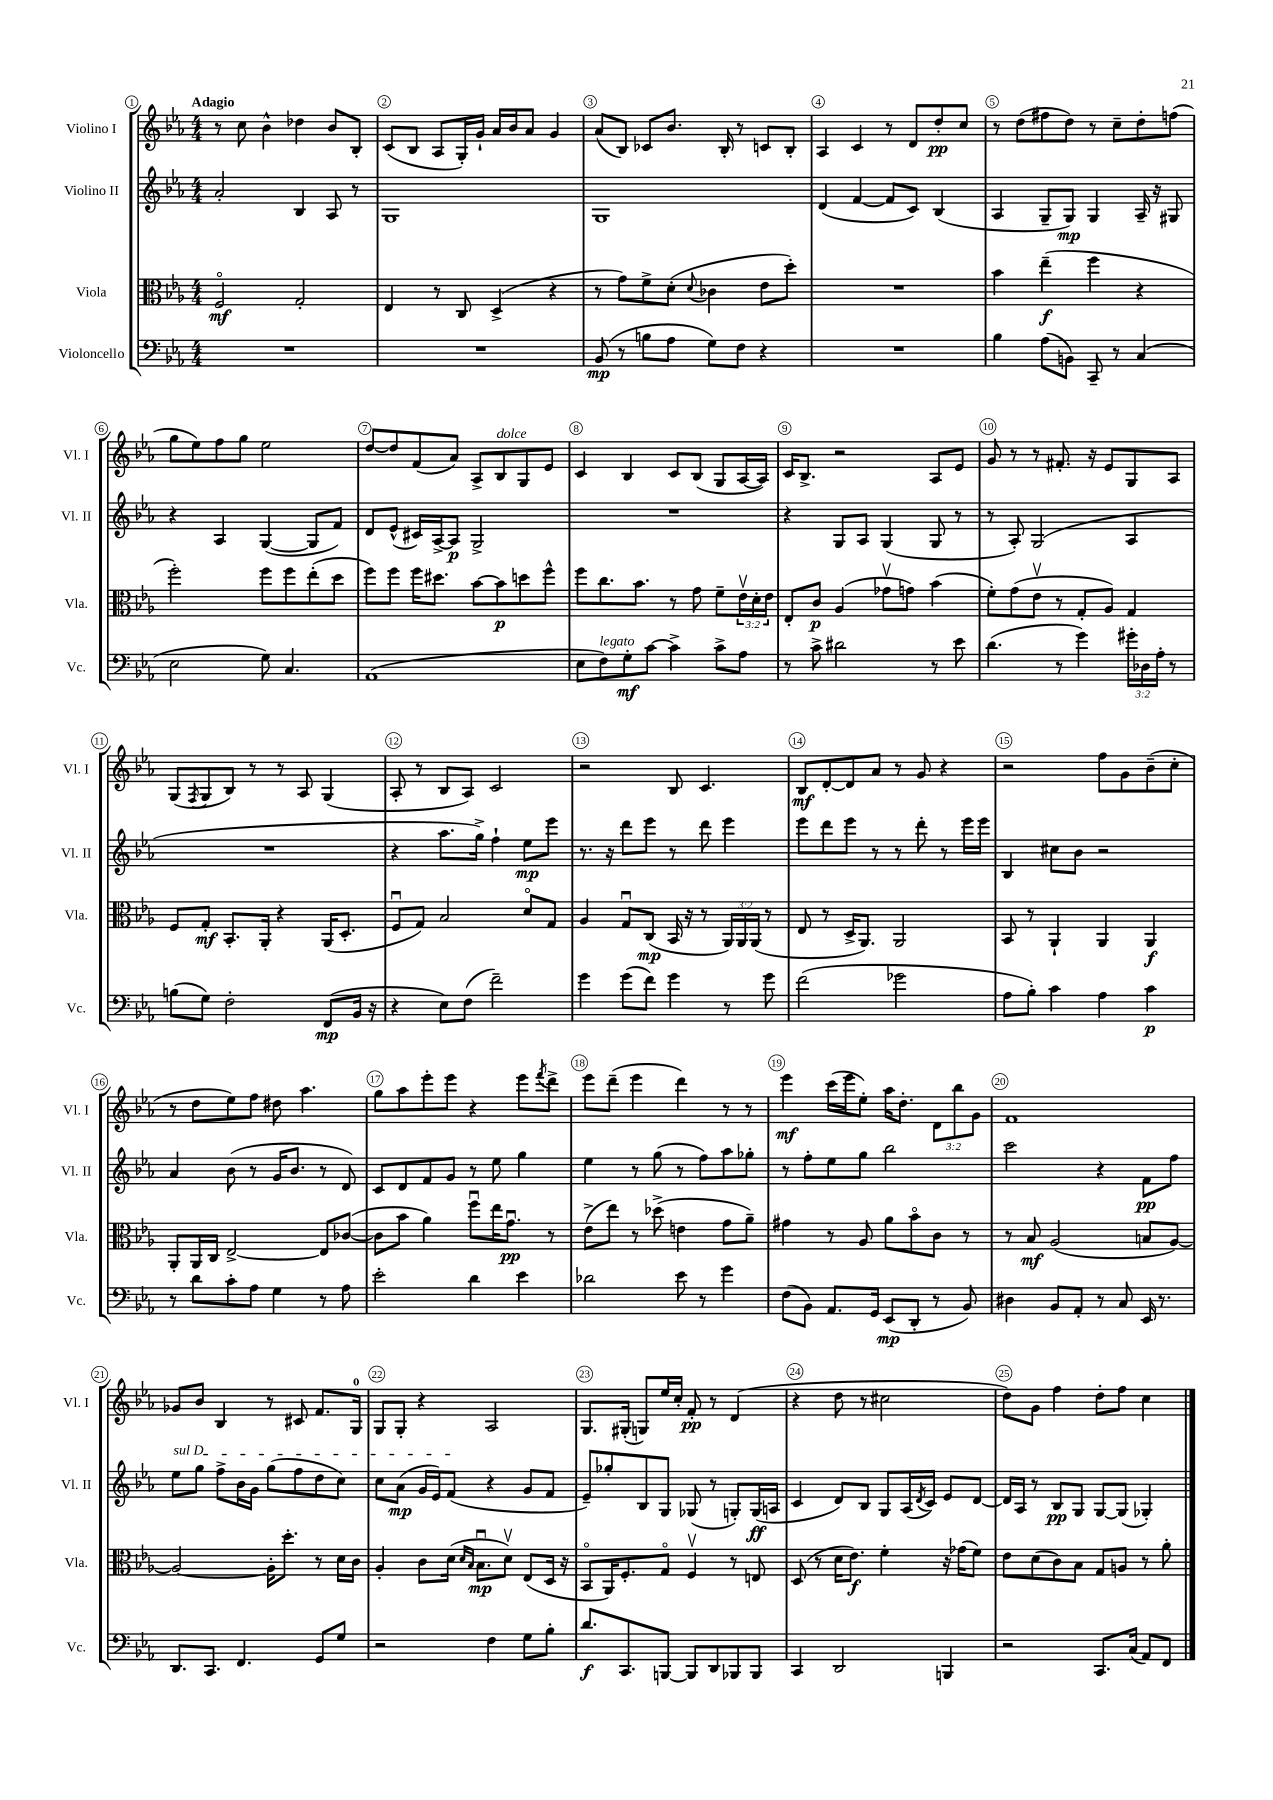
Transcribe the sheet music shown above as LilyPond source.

<<
\new StaffGroup <<
\new Staff = "s0" \with { instrumentName = "Violino I" shortInstrumentName = "Vl. I" } {
    \clef treble \key ees \major \numericTimeSignature \time 4/4 \override Staff.TupletNumber.text = #tuplet-number::calc-fraction-text \tempo "Adagio"
    r8 c''8 bes'4-^ des''4 bes'8 bes8-. |
    c'8( bes8 aes8 g16-.) g'16-! aes'16 bes'16 aes'8 g'4 |
    aes'8( bes8) ces'8 bes'8. bes16-. r8 c'8 bes8-. |
    aes4 c'4 r8 d'8 d''8-.\pp c''8 |
    r8 d''8( fis''8 d''8) r8 c''8-- d''8-. f''8( |
    g''8 ees''8) f''8 g''8 ees''2 |
    d''8~ d''8 f'8( aes'8) aes8-> bes8^\markup { \italic "dolce" } g8 ees'8 |
    c'4 bes4 c'8 bes8( g8 aes16~ aes16) |
    c'16 bes8.-> r2 aes8 ees'8 |
    g'8 r8 r8 fis'8.-. r16 ees'8 g8 aes8 |
    g8( \acciaccatura { f8 } g8 bes8) r8 r8 aes8 g4( |
    aes8-. r8 bes8 aes8) c'2 |
    r2 bes8 c'4. |
    bes8\mf d'8~-. d'8 aes'8 r8 g'8 r4 |
    r2 f''8 g'8 bes'8--( c''8-. |
    r8 d''8 ees''8) f''8 dis''8 aes''4. |
    g''8 aes''8 ees'''8-. ees'''8 r4 ees'''8 \acciaccatura { f'''8 } d'''8-> |
    ees'''8 d'''8--( ees'''4 d'''4) r8 r8 |
    ees'''4\mf c'''16( ees'''16 ees''8-.) aes''16 d''8.-. \tuplet 3/2 { d'8 bes''8 g'8 } |
    f'1 |
    ges'8 bes'8 bes4 r8 cis'8 f'8. g16-0 |
    g8 g8-. r4 aes2 |
    g8. gis16-.( g8) ees''16 c''16-. f'8-.\pp r8 d'4( |
    r4 d''8 r8 cis''2 |
    d''8) g'8 f''4 d''8-. f''8 c''4 \bar "|." |
}
\new Staff = "s1" \with { instrumentName = "Violino II" shortInstrumentName = "Vl. II" } {
    \clef treble \key ees \major \numericTimeSignature \time 4/4
    aes'2-. bes4 aes8 r8 |
    g1 |
    g1 |
    d'4( f'4~ f'8 c'8) bes4( |
    aes4 g8-- g8\mp) g4 aes16-- r16 gis8 |
    r4 aes4 g4~( g8 f'8) |
    d'8 ees'8-^( cis'16) aes16~-> aes8\p g2-> |
    R1 |
    r4 g8 aes8 g4( g8 r8 |
    r8 aes8-.) g2( aes4 |
    R1 |
    r4 aes''8. g''16->) f''4-! ees''8\mp ees'''8 |
    r8. r16 d'''8 ees'''8 r8 d'''8 ees'''4 |
    ees'''8 d'''8 ees'''8 r8 r8 d'''8-. r8 ees'''16 ees'''16 |
    bes4 cis''8 bes'8 r2 |
    aes'4 bes'8( r8 g'16 bes'8. r8 d'8) |
    c'8 d'8 f'8 g'8 r8 ees''8 g''4 |
    ees''4 r8 g''8( r8 f''8) aes''8 ges''8-. |
    r8 f''8-. ees''8 g''8 bes''2 |
    c'''2 r4 f'8\pp f''8 |
    \once \override TextSpanner.bound-details.left.text = \markup { \italic "sul D" } ees''8\startTextSpan g''8 f''8-> bes'16 g'16 g''8( f''8 d''8 c''8) |
    c''8 aes'8\mp( g'16 ees'16) f'8\stopTextSpan( r4 g'8 f'8 |
    ees'8--) ges''8-. bes8 g8 ges8( r8 g8-.) g16\ff( a16 |
    c'4 d'8) bes8 g8 aes16( \acciaccatura { d'8 } c'16) ees'8 d'8~ |
    d'16 aes16 r8 bes8\pp g8 g8~ g8( ges4-.) \bar "|." |
}
\new Staff = "s2" \with { instrumentName = "Viola" shortInstrumentName = "Vla." } {
    \clef alto \key ees \major \numericTimeSignature \time 4/4 \override Staff.TupletNumber.text = #tuplet-number::calc-fraction-text
    f2\flageolet\mf g2-. |
    ees4 r8 c8 d4->( r4 |
    r8 g'8) f'8-> d'8-.( \appoggiatura { d'8 } ces'4 ees'8 d''8-.) |
    R1 |
    bes'4 ees''4--\f( f''4 r4 |
    f''2-.) f''8 f''8 ees''8-.( d''8 |
    f''8) f''8 f''16 dis''8. bes'8~ bes'8\p d''8 f''8-^ |
    f''8 c''8. bes'8. r8 g'8 f'8-- \tuplet 3/2 { ees'16\upbow d'16-. ees'16 } |
    ees8-. c'8\p aes4( ges'8\upbow g'8) bes'4( |
    f'8-.) g'8( ees'8\upbow r8 g8-. aes8) g4 |
    f8 g8-.\mf bes,8.-. aes,16-. r4 aes,16( d8.-. |
    f8\downbow g8) bes2 d'8\flageolet g8 |
    aes4 g8\downbow c8\mp( bes,16 r16 r8 \tuplet 3/2 { aes,16) aes,16 aes,16( } r8 |
    ees8 r8 d16-> aes,8.) aes,2 |
    bes,8 r8 aes,4-! aes,4 aes,4\f |
    aes,8-. aes,16 c16 ees2~-> ees8 ces'8~( |
    ces'8 bes'8 aes'4) f''8\downbow ees''16 g'8.\downbow\pp r8 |
    ees'8->( ees''8) r8 des''8->( e'4 g'8 aes'8--) |
    gis'4 r8 aes8 aes'8 bes'8\flageolet c'8 r8 |
    r8 bes8\mf aes2( b8 aes8~) |
    aes2~ aes16-. d''8.-. r8 d'16 c'16 |
    aes4-. c'8 d'16( \grace { d'16 bes16 } bes8.\downbow\mp d'8\upbow) ees8( d16 r16 |
    bes,8\flageolet aes,16) f8.-. g8\flageolet f4\upbow r8 e8 |
    d8( r8 d'16 ees'8.\f) f'4-. r16 ges'16( f'8) |
    ees'8 d'8( c'8) bes8 g8 a8 r8 aes'8-. \bar "|." |
}
\new Staff = "s3" \with { instrumentName = "Violoncello" shortInstrumentName = "Vc." } {
    \clef bass \key ees \major \numericTimeSignature \time 4/4 \override Staff.TupletNumber.text = #tuplet-number::calc-fraction-text
    R1 |
    R1 |
    bes,8\mp( r8 b8 aes8 g8) f8 r4 |
    R1 |
    bes4 aes8( b,8) c,8-- r8 c4( |
    ees2 g8) c4. |
    aes,1( |
    ees8 f8^\markup { \italic "legato" }) g8-.\mf c'8~ c'4-> c'8-> aes8 |
    r8 c'8-> dis'2 r8 ees'8 |
    d'4.( r8 g'4) \tuplet 3/2 { gis'16-. des16 aes16-. } r8 |
    b8( g8) f2-. f,8\mp( bes,16 r16 |
    r4 ees8) f8( f'2--) |
    g'4 g'8( f'8) g'4 r8 g'8 |
    f'2( ges'2 |
    aes8 bes8-.) c'4 aes4 c'4\p |
    r8 d'8 c'8-. aes8 g4 r8 aes8 |
    ees'2-. d'4 ees'4 |
    des'2 ees'8 r8 g'4 |
    f8( bes,8) aes,8. g,16 ees,8\mp( d,8-. r8 bes,8) |
    dis4 bes,8 aes,8-. r8 c8 ees,16 r8. |
    d,8. c,8. f,4. g,8 g8 |
    r2 f4 g8 bes8-. |
    d'8.\f c,8. b,,8~ b,,8 d,8 bes,,8 bes,,8 |
    c,4 d,2 b,,4 |
    r2 c,8. c16( aes,8) f,8 \bar "|." |
}
>>
>>
\layout { \context { \Score \override BarNumber.break-visibility = ##(#f #t #t) barNumberVisibility = #all-bar-numbers-visible \override BarNumber.stencil = #(make-stencil-circler 0.1 0.3 ly:text-interface::print) } }
